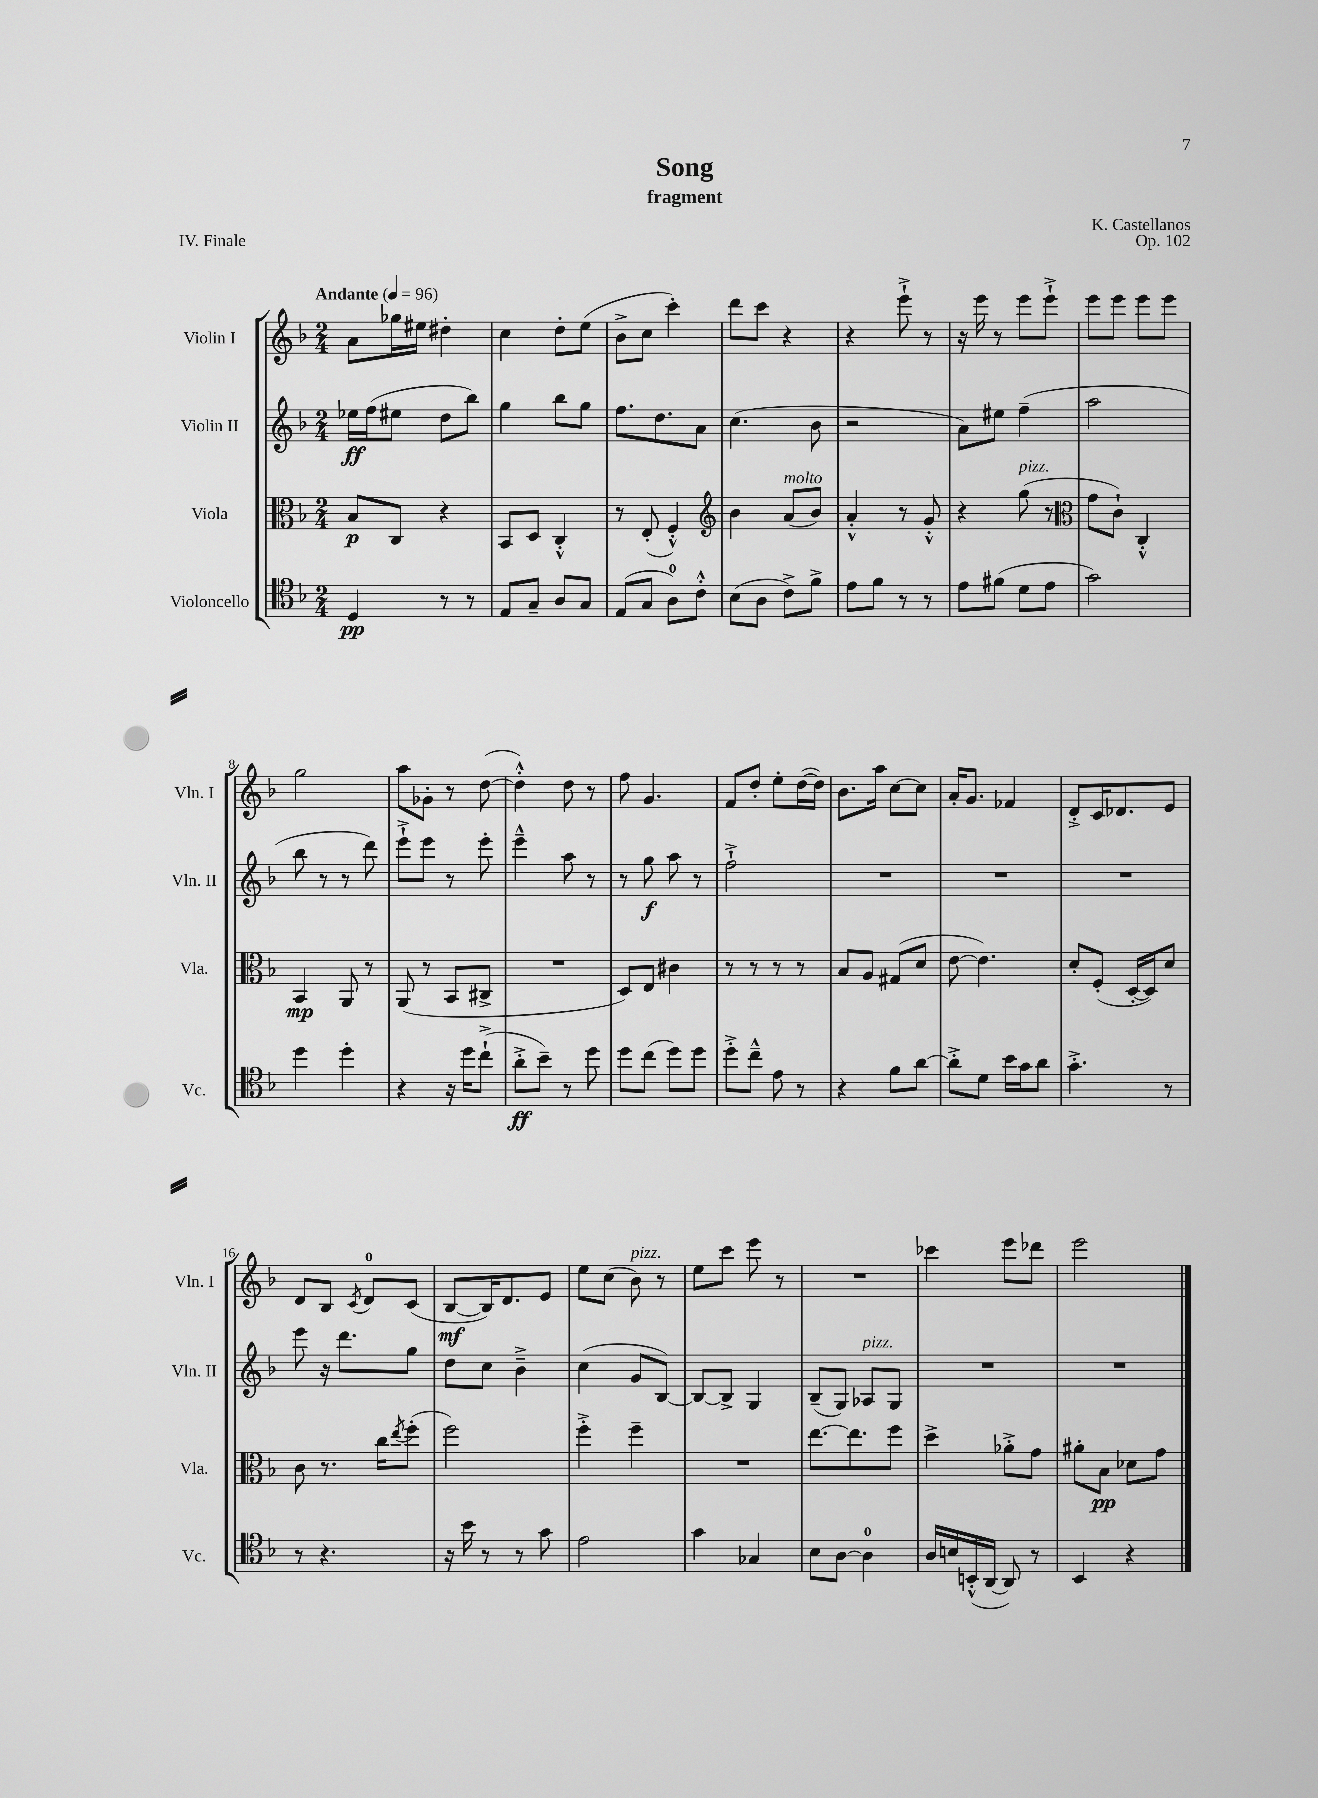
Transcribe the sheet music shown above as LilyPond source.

\header { title = "Song" composer = "K. Castellanos" subtitle = "fragment" opus = "Op. 102" piece = "IV. Finale" }
<<
\new StaffGroup <<
\new Staff = "s0" \with { instrumentName = "Violin I" shortInstrumentName = "Vln. I" } {
    \clef treble \key f \major \numericTimeSignature \time 2/4 \tempo "Andante" 4 = 96
    a'8 ges''16 eis''16 dis''4-. |
    c''4 d''8-. e''8( |
    bes'8-> c''8 c'''4-.) |
    d'''8 c'''8 r4 |
    r4 e'''8-!-> r8 |
    r16 e'''16 r8 e'''8 e'''8-!-> |
    e'''8 e'''8 e'''8 e'''8 |
    g''2 |
    a''8 ges'8-. r8 d''8~( |
    d''4-.-^) d''8 r8 |
    f''8 g'4. |
    f'8 d''8-. e''8-. d''16~( d''16) |
    bes'8. a''16 c''8~ c''8 |
    a'16-. g'8. fes'4 |
    d'8-.-> c'16 des'8. e'8 |
    d'8 bes8 \acciaccatura { c'8 } d'8-0 c'8( |
    bes8~\mf bes16) d'8. e'8 |
    e''8 c''8( bes'8^\markup { \italic "pizz." }) r8 |
    e''8 c'''8 e'''8 r8 |
    R2 |
    ces'''4 e'''8 des'''8 |
    e'''2 \bar "|." |
}
\new Staff = "s1" \with { instrumentName = "Violin II" shortInstrumentName = "Vln. II" } {
    \clef treble \key f \major \numericTimeSignature \time 2/4
    ees''16\ff f''16( eis''8 d''8 bes''8) |
    g''4 bes''8 g''8 |
    f''8. d''8. a'8 |
    c''4.( bes'8 |
    r2 |
    a'8) eis''8 f''4--( |
    a''2 |
    bes''8 r8 r8 d'''8) |
    e'''8-!-> e'''8 r8 e'''8-. |
    e'''4---^ a''8 r8 |
    r8 g''8\f a''8 r8 |
    f''2-!-> |
    R2 |
    R2 |
    R2 |
    e'''8 r16 d'''8. g''8 |
    d''8 c''8 bes'4---> |
    c''4( g'8 bes8~) |
    bes8~ bes8-> g4 |
    bes8--( g8) aes8^\markup { \italic "pizz." } g8 |
    R2 |
    R2 \bar "|." |
}
\new Staff = "s2" \with { instrumentName = "Viola" shortInstrumentName = "Vla." } {
    \clef alto \key f \major \numericTimeSignature \time 2/4
    bes8\p c8 r4 |
    bes,8 d8 c4-.-^ |
    r8 e8-.( f4-.-^) |
    \clef treble bes'4 a'8^\markup { \italic "molto" }( bes'8) |
    a'4-.-^ r8 g'8-.-^ |
    r4 g''8^\markup { \italic "pizz." }( r8 |
    \clef alto g'8 c'8-!) c4-.-^ |
    bes,4\mp a,8 r8 |
    a,8( r8 bes,8 cis8-> |
    R2 |
    d8) e8 cis'4 |
    r8 r8 r8 r8 |
    bes8 a8 gis8( d'8 |
    e'8~ e'4.) |
    d'8-. f8-.( d16~-. d16) d'8 |
    c'8 r8. c''16 \acciaccatura { e''8 } f''8-.( |
    f''2) |
    f''4-.-> f''4-- |
    R2 |
    e''8.~ e''8. f''8 |
    d''4-> aes'8-.-> g'8 |
    ais'8-. bes8\pp des'8 g'8 \bar "|." |
}
\new Staff = "s3" \with { instrumentName = "Violoncello" shortInstrumentName = "Vc." } {
    \clef tenor \key f \major \numericTimeSignature \time 2/4
    d4\pp r8 r8 |
    e8 g8-- a8 g8 |
    e8( g8 a8-0) c'8-.-^ |
    bes8( a8 c'8->) f'8-> |
    e'8 f'8 r8 r8 |
    e'8 fis'8( d'8 e'8 |
    g'2) |
    d''4 d''4-. |
    r4 r16 d''16 c''8-!->( |
    a'8-.->\ff bes'8--) r8 d''8 |
    d''8 c''8( d''8) d''8 |
    d''8-.-> c''8---^ e'8 r8 |
    r4 f'8 a'8~ |
    a'8-.-> d'8 bes'16 g'16 a'8 |
    g'4.-.-> r8 |
    r8 r4. |
    r16 bes'16 r8 r8 g'8 |
    e'2 |
    g'4 ges4 |
    bes8 a8~ a4-0 |
    a16 b16 b,16-.-^( a,16~ a,8) r8 |
    bes,4 r4 \bar "|." |
}
>>
>>
